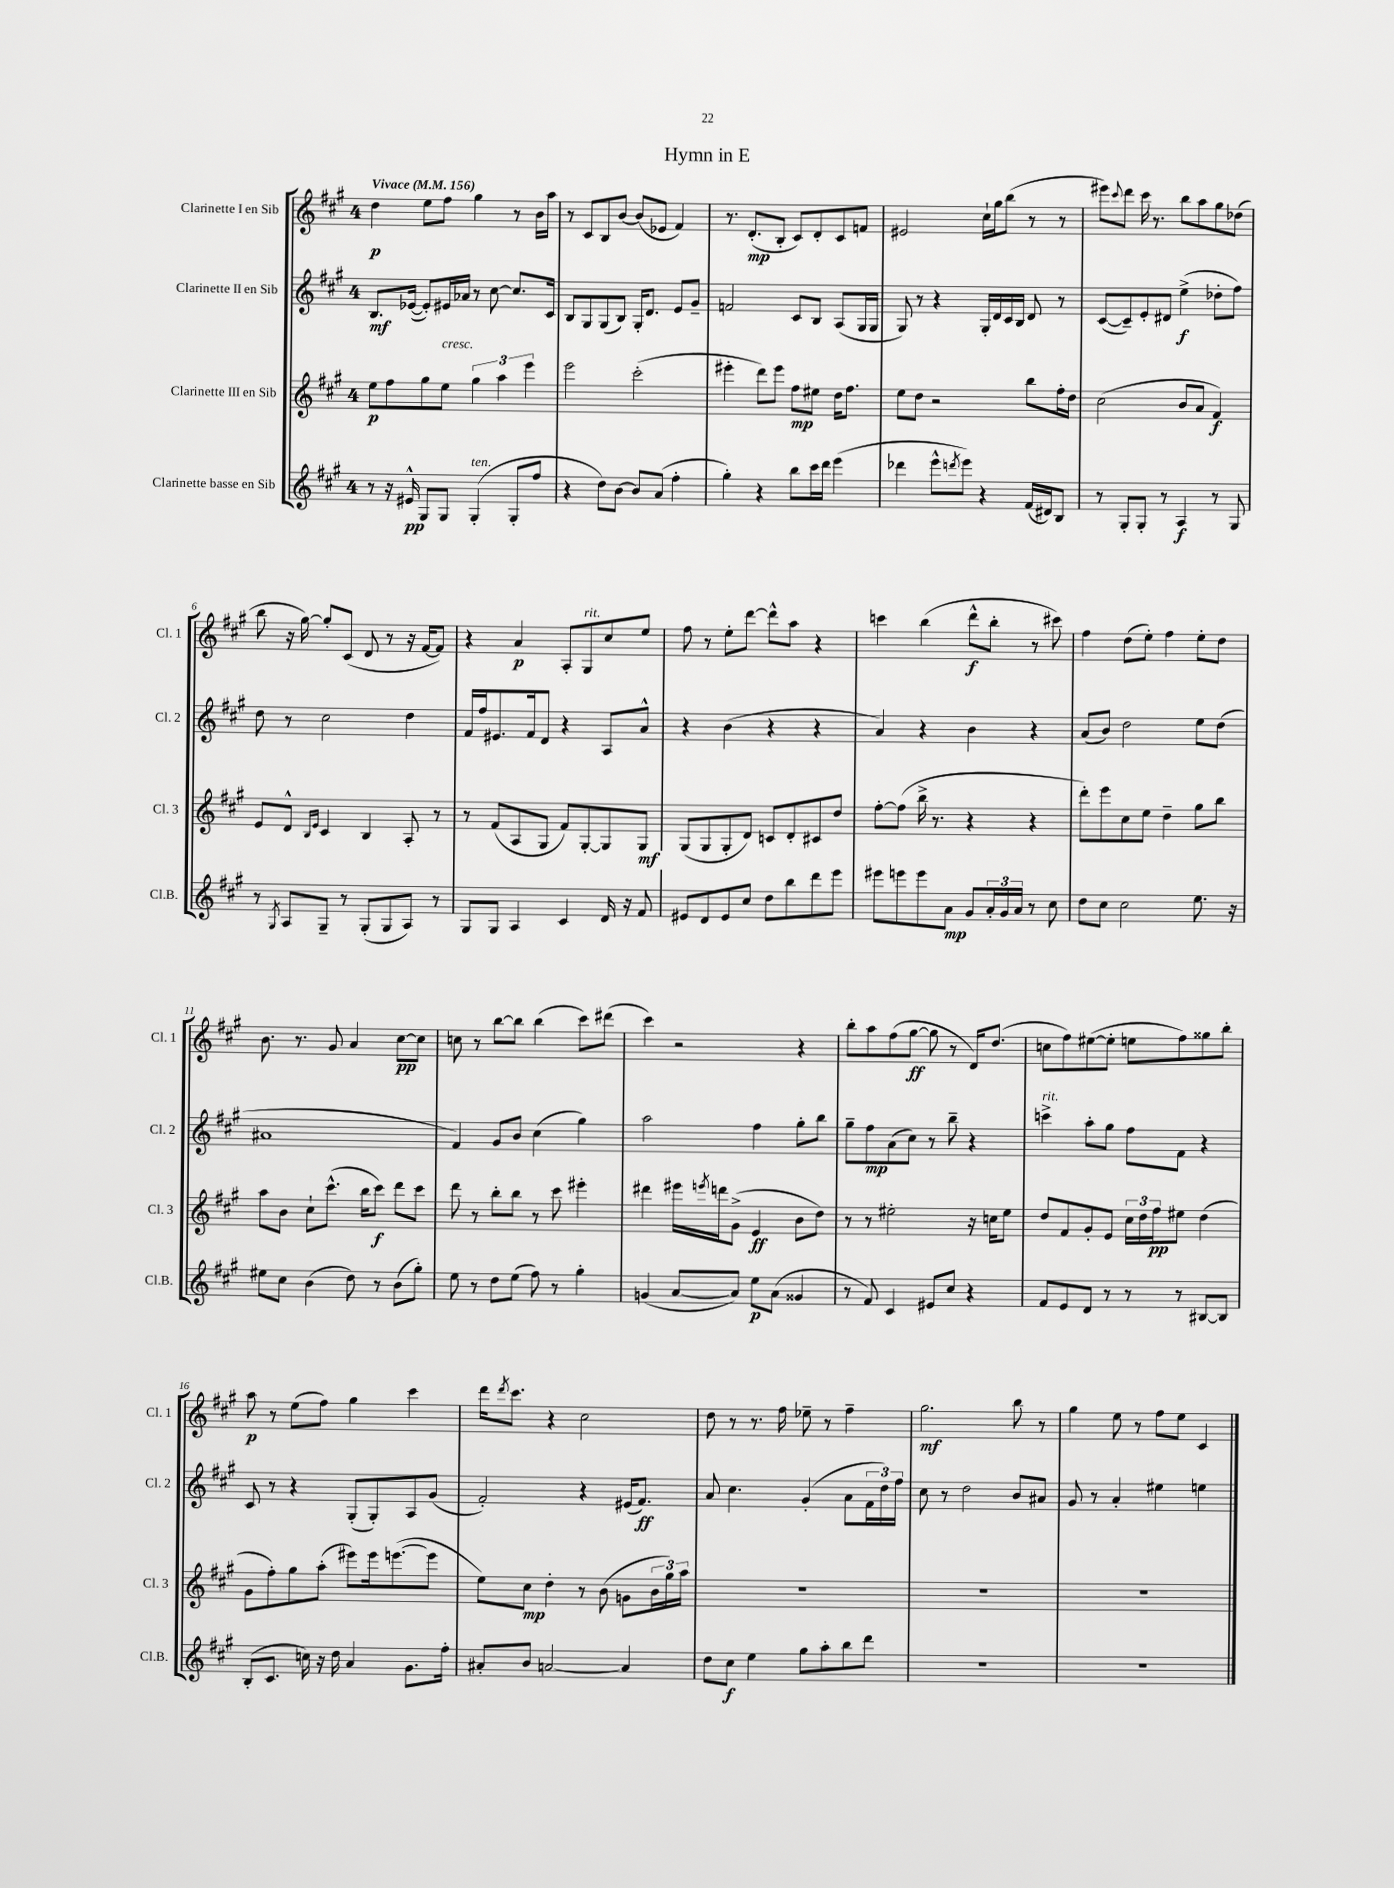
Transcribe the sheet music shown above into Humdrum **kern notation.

**kern	**dynam	**kern	**dynam	**kern	**dynam	**kern	**dynam
*part4	*part4	*part3	*part3	*part2	*part2	*part1	*part1
*staff4	*staff4	*staff3	*staff3	*staff2	*staff2	*staff1	*staff1
*I"Clarinette basse en Sib	*	*I"Clarinette III en Sib	*	*I"Clarinette II en Sib	*	*I"Clarinette I en Sib	*
*I'Cl.B.	*	*I'Cl. 3	*	*I'Cl. 2	*	*I'Cl. 1	*
*clefG2	*	*clefG2	*	*clefG2	*	*clefG2	*
*k[f#c#g#]	*	*k[f#c#g#]	*	*k[f#c#g#]	*	*k[f#c#g#]	*
*M4/4	*	*M4/4	*	*M4/4	*	*M4/4	*
*MM156	*	*MM156	*	*MM156	*	*MM156	*
=1	=1	=1	=1	=1	=1	=1	=1
!	!	!	!	!	!	!LO:TX:a:B:t=Vivace	!
8r	.	8ee\L	p	8.B/L	mf	4dd\	p
16r	.	8ff#\	.	.	.	.	.
16e#X^^/	pp	.	.	([16e-X/Jk	.	.	.
8G#/L	.	8gg#\	.	8e-'/L])	.	8ee\L	.
!	!	!LO:TX:a:i:t=cresc.	!	!	!	!	!
8G#/J	.	8ee\J	.	16e#X/L	.	8ff#\J	.
.	.	.	.	16a-X/JJ	.	.	.
!LO:TX:a:i:t=ten.	!	!	!	!	!	!	!
(4G#'/	.	6gg#\	.	8r	.	4gg#\	.
.	.	.	.	[8cc#\	.	.	.
.	.	6aa\	.	.	.	.	.
8G#'/L	.	.	.	8.cc#/L]	.	8r	.
.	.	6eee\	.	.	.	.	.
8ff#/J	.	.	.	.	.	16b\LL	.
.	.	.	.	16c#/Jk	.	16aa\JJ	.
=2	=2	=2	=2	=2	=2	=2	=2
4r	.	2eee\	.	8B/L	.	8r	.
.	.	.	.	8G#/	.	8c#/L	.
8dd\L)	.	.	.	(8G#/	.	8B/	.
[8b\J	.	.	.	8B/J)	.	[8b/J	.
8b/L]	.	(2ccc#'\	.	16G#'/KL	.	(8b/L]	.
.	.	.	.	8.d/J	.	.	.
(8a/J	.	.	.	.	.	8e-X/J	.
4ff#'\	.	.	.	8e/L	.	4f#/)	.
.	.	.	.	8g#~/J	.	.	.
=3	=3	=3	=3	=3	=3	=3	=3
4gg#'\)	.	4eee#X'\	.	2fn/	.	8.r	.
.	.	.	.	.	.	(8.d'/L	mp
4r	.	8ddd\L)	.	.	.	.	.
.	.	8eee#\J	.	.	.	8B'/J	.
8bb\L	.	8ff#\L	mp	8c#/L	.	8c#/L)	.
16ccc#\L	.	8ee#X\J	.	8B/J	.	8d'/	.
16ddd\JJ	.	.	.	.	.	.	.
(4eee\	.	16dd\KL	.	(8A/L	.	8c#/	.
.	.	8.ff#\J	.	.	.	.	.
.	.	.	.	16G#/L	.	8fn/J	.
.	.	.	.	16G#/JJ	.	.	.
=4	=4	=4	=4	=4	=4	=4	=4
4ddd-X\	.	8ee\L	.	8G#/)	.	2e#X/	.
.	.	8dd\J	.	8r	.	.	.
8eee^^\L	.	2r	.	4r	.	.	.
8qdddn/	.	.	.	.	.	.	.
8eee\J)	.	.	.	.	.	.	.
4r	.	.	.	16G#'/LL	.	16cc#`\LL	.
.	.	.	.	16d/	.	16gg#\J	.
.	.	.	.	16c#/	.	(8bb\J	.
.	.	.	.	16B/JJ	.	.	.
(16f#/LL	.	8bb\L	.	8d/	.	8r	.
16d#X/J)	.	.	.	.	.	.	.
8B/J	.	16ff#'\L	.	8r	.	8r	.
.	.	16dd\JJ	.	.	.	.	.
=5	=5	=5	=5	=5	=5	=5	=5
8r	.	(2cc#\	.	([8c#/L	.	8eee#X\L)	.
.	.	.	.	.	.	8qqccc#/	.
8G#'/L	.	.	.	8c#~/])	.	8ddd\J	.
8G#'/J	.	.	.	8e'/	.	16ccc#\	.
.	.	.	.	.	.	8.r	.
8r	.	.	.	8d#X/J	.	.	.
4A/	f	8b/L	.	(4ee^\	f	8bb\L	.
.	.	8a/J	.	.	.	8aa\	.
8r	.	4f#/)	f	8dd-X'\L	.	8gg#\	.
8G#/	.	.	.	8ff#\J)	.	(8dd-X\J	.
!!LO:LB:g=z
=6	=6	=6	=6	=6	=6	=6	=6
8r	.	8e/L	.	8dd\	.	8bb\	.
8qG#/	.	.	.	.	.	.	.
8A/L	.	8d^^/J	.	8r	.	16r	.
.	.	.	.	.	.	[16gg#\)	.
.	.	16qqB/LL	.	.	.	.	.
.	.	16qqe/JJ	.	.	.	.	.
8G#~/J	.	4c#/	.	2cc#\	.	8gg#'/L]	.
8r	.	.	.	.	.	(8c#/J	.
(8G#'/L	.	4B/	.	.	.	8d/	.
8G#/	.	.	.	.	.	8r	.
8A/J)	.	8A'/	.	4dd\	.	16r	.
.	.	.	.	.	.	[16f#/KL	.
8r	.	8r	.	.	.	8f#/J])	.
=7	=7	=7	=7	=7	=7	=7	=7
8G#/L	.	8r	.	16f#/LL	.	4r	.
.	.	.	.	16ff#/J	.	.	.
8G#/J	.	(8f#/L	.	8.e#X/	.	.	.
4A/	.	8A/	.	.	.	4a/	p
.	.	.	.	16f#/k	.	.	.
.	.	8G#/J	.	8d/J	.	.	.
4c#/	.	8f#/L)	.	4r	.	8A'/L	.
!	!	!	!	!	!	!LO:TX:a:i:t=rit.	!
.	.	[8G#'/	.	.	.	8G#/	.
16d/	.	8G#/]	.	8A/L	.	8cc#/	.
16r	.	.	.	.	.	.	.
8f#/	.	8G#/J	mf	8a^^/J	.	8ee/J	.
=8	=8	=8	=8	=8	=8	=8	=8
8e#X/L	.	(8G#/L	.	4r	.	8ff#\	.
8d/	.	8G#/	.	.	.	8r	.
8e#/	.	8G#'/	.	(4b\	.	8ee'\L	.
8cc#/J	.	8d/J)	.	.	.	[8ddd\J	.
8dd\L	.	8cn/L	.	4r	.	8ddd^^\L]	.
8bb\	.	8d'/	.	.	.	8aa\J	.
8ddd\	.	8c#X/	.	4r	.	4r	.
8eee\J	.	8dd/J	.	.	.	.	.
=9	=9	=9	=9	=9	=9	=9	=9
8eee#X\L	.	[8ff#'\L	.	4a/)	.	4cccn\	.
8eeen\	.	(8ff#\J]	.	.	.	.	.
8eee\	.	16bb^\	.	4r	.	(4bb\	.
.	.	8.r	.	.	.	.	.
8a\J	mp	.	.	.	.	.	.
8g#/L	.	4r	.	4b\	.	8ddd^^\L	f
24a'/L	.	.	.	.	.	8bb'\J	.
24g#/	.	.	.	.	.	.	.
24a/JJ	.	.	.	.	.	.	.
8r	.	4r	.	4r	.	8r	.
8cc#\	.	.	.	.	.	8ccc#X\)	.
=10	=10	=10	=10	=10	=10	=10	=10
8dd\L	.	8ddd'\L)	.	(8a/L	.	4ff#\	.
8cc#\J	.	8eee\	.	8b/J)	.	.	.
2cc#\	.	8cc#\	.	2dd\	.	(8dd\L	.
.	.	8ee\J	.	.	.	8ee'\J)	.
.	.	4dd~\	.	.	.	4ff#\	.
8.ee\	.	8gg#\L	.	8ee\L	.	8ee'\L	.
.	.	8bb\J	.	(8dd\J	.	8dd\J	.
16r	.	.	.	.	.	.	.
!!LO:LB:g=z
=11	=11	=11	=11	=11	=11	=11	=11
8ee#X\L	.	8aa\L	.	1a#X	.	8.b\	.
8cc#\J	.	8b\J	.	.	.	.	.
.	.	.	.	.	.	8.r	.
(4b\	.	8cc#`\L	.	.	.	.	.
.	.	(8.ccc#^^\J	.	.	.	8g#/	.
8dd\)	.	.	.	.	.	4a/	.
.	.	16bb\KL	.	.	.	.	.
8r	.	8ccc#\J)	f	.	.	.	.
(8b\L	.	8ddd\L	.	.	.	[8cc#\L	pp
8gg#'\J)	.	8ccc#\J	.	.	.	8cc#\J]	.
=12	=12	=12	=12	=12	=12	=12	=12
8ee\	.	8ddd\	.	4f#/)	.	8ccn\	.
8r	.	8r	.	.	.	8r	.
8dd\L	.	8bb'\L	.	8g#/L	.	[8bb\L	.
(8ee\J	.	8bb\J	.	8b/J	.	8bb\J]	.
8ff#\)	.	8r	.	(4cc#\	.	(4bb\	.
8r	.	8ccc#\	.	.	.	.	.
4gg#'\	.	4eee#X'\	.	4gg#\)	.	8ccc#\L)	.
.	.	.	.	.	.	(8ddd#X\J	.
=13	=13	=13	=13	=13	=13	=13	=13
(4gn/	.	4ddd#X\	.	2aa\	.	4ccc#\)	.
[8a/L	.	16eee#X\LL	.	.	.	2r	.
.	.	8qeeen/	.	.	.	.	.
.	.	16dddn\J	.	.	.	.	.
8a/J])	.	(8g#^\J	.	.	.	.	.
8ee\L	p	4e/	ff	4ff#\	.	.	.
(8a\J	.	.	.	.	.	.	.
4g##X/	.	8b\L	.	8gg#'\L	.	4r	.
.	.	8dd\J)	.	8bb\J	.	.	.
=14	=14	=14	=14	=14	=14	=14	=14
8r	.	8r	.	8gg#~\L	.	8bb'\L	.
8f#/)	.	8r	.	8ff#\	mp	8aa\	.
4c#/	.	2ee#X'\	.	(8a\	.	(8ff#\	.
.	.	.	.	8cc#\J)	.	[8gg#\J	ff
8e#X/L	.	.	.	8r	.	8gg#\]	.
8cc#/J	.	.	.	8bb~\	.	8r	.
4r	.	16r	.	4r	.	16d/KL)	.
.	.	16ccn\KL	.	.	.	(8.dd/J	.
.	.	8ee#\J	.	.	.	.	.
=15	=15	=15	=15	=15	=15	=15	=15
!	!	!	!	!LO:TX:a:i:t=rit.	!	!	!
8f#/L	.	8dd/L	.	4cccn^\	.	8ccn\L	.
8e/	.	8f#/	.	.	.	8ff#\)	.
8d/J	.	8g#'/	.	8aa'\L	.	([8ee#X\	.
8r	.	8e/J	.	8gg#\J	.	8ee#'\J]	.
8r	.	24cc#\LL	.	8ff#\L	.	8een\L	.
.	.	24dd\	.	.	.	.	.
.	.	24ff#\J	pp	.	.	.	.
8r	.	8ee#X\J	.	8f#\J	.	8ff#\)	.
[8B#X/L	.	(4dd\	.	4r	.	8gg##X\	.
8B#/J]	.	.	.	.	.	8bb'\J	.
!!LO:LB:g=z
=16	=16	=16	=16	=16	=16	=16	=16
(8B'/L	.	8g#\L	.	8c#/	.	8aa\	p
8.c#/J	.	8ff#'\)	.	8r	.	8r	.
.	.	8gg#\	.	4r	.	(8ee\L	.
16ccn\)	.	.	.	.	.	.	.
16r	.	(8aa'\J	.	.	.	8ff#\J)	.
16dd\	.	.	.	.	.	.	.
4a/	.	8eee#X\L)	.	(8G#'/L	.	4gg#\	.
.	.	16eee#\k	.	8G#'/)	.	.	.
.	.	([8.eeen\	.	.	.	.	.
8.g#\L	.	.	.	8A/	.	4ccc#\	.
.	.	8eee\J]	.	(8g#/J	.	.	.
16ff#'\Jk	.	.	.	.	.	.	.
=17	=17	=17	=17	=17	=17	=17	=17
8a#X'/L	.	8ee\L)	.	2f#'/)	.	16ddd\KL	.
.	.	.	.	.	.	8qddd/	.
.	.	.	.	.	.	8.ccc#\J	.
8b/J	.	8cc#\J	mp	.	.	.	.
[2an/	.	4dd'\	.	.	.	4r	.
.	.	8r	.	4r	.	2cc#\	.
.	.	(8b\	.	.	.	.	.
4a/]	.	8gn\L	.	(16e#X/KL	.	.	.
.	.	.	.	8.f#/J)	ff	.	.
.	.	24b\L	.	.	.	.	.
.	.	24gg#\)	.	.	.	.	.
.	.	24aa\JJ	.	.	.	.	.
=18	=18	=18	=18	=18	=18	=18	=18
8dd\L	.	1r	.	8a/	.	8dd\	.
8cc#\J	f	.	.	4.cc#\	.	8r	.
4ee\	.	.	.	.	.	8.r	.
.	.	.	.	.	.	16ff#\	.
8gg#\L	.	.	.	(4g#'/	.	8ee-X~\	.
8aa'\	.	.	.	.	.	8r	.
8bb\	.	.	.	8a\L	.	4ff#~\	.
8ddd\J	.	.	.	24f#\L	.	.	.
.	.	.	.	24dd\)	.	.	.
.	.	.	.	24ff#\JJ	.	.	.
=19	=19	=19	=19	=19	=19	=19	=19
1r	.	1r	.	8cc#\	.	2.gg#\	mf
.	.	.	.	8r	.	.	.
.	.	.	.	2dd\	.	.	.
.	.	.	.	8b/L	.	8bb\	.
.	.	.	.	8a#X/J	.	8r	.
=20	=20	=20	=20	=20	=20	=20	=20
1r	.	1r	.	8g#/	.	4gg#\	.
.	.	.	.	8r	.	.	.
.	.	.	.	4a'/	.	8ee\	.
.	.	.	.	.	.	8r	.
.	.	.	.	4ee#X\	.	8ff#\L	.
.	.	.	.	.	.	8ee\J	.
.	.	.	.	4een\	.	4c#/	.
==	==	==	==	==	==	==	==
*-	*-	*-	*-	*-	*-	*-	*-
